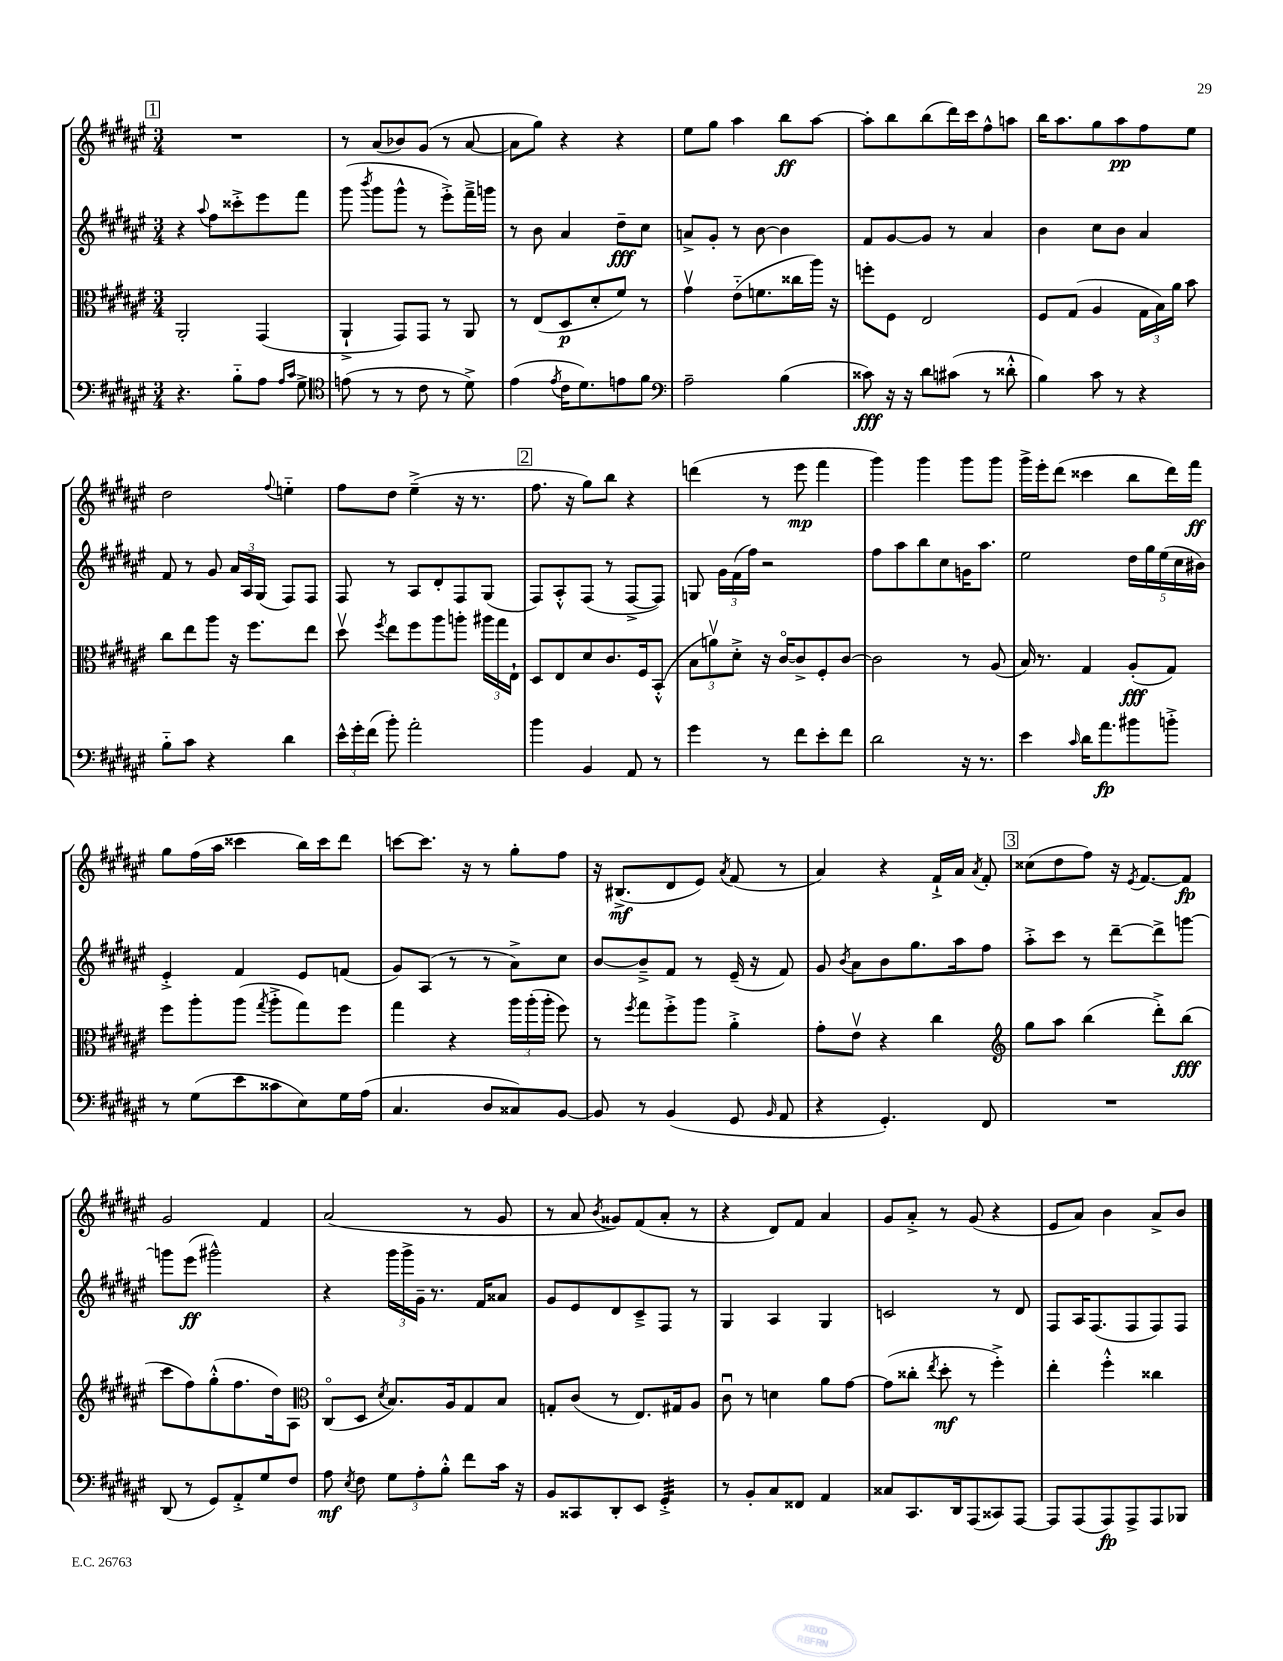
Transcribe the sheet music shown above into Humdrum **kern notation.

**kern	**kern	**kern	**kern
*staff4	*staff3	*staff2	*staff1
*clefF4	*clefC3	*clefG2	*clefG2
*k[f#c#g#d#a#e#]	*k[f#c#g#d#a#e#]	*k[f#c#g#d#a#e#]	*k[f#c#g#d#a#e#]
*M3/4	*M3/4	*M3/4	*M3/4
4.r	2AA#'/	4r	2.r
.	.	8qqaa#/	.
.	.	8ff#\L	.
8B'~\L	.	8ccc##'^\	.
8A#\J	(4GG#/	8eee#\	.
16qqA#/LL	.	.	.
16qqc#/JJ	.	.	.
8G#^\	.	8fff#\J	.
=	=	=	=
*clefC4	*	*	*
(8e\	4AA#`^/	(8ggg#\	8r
.	.	8qbbb/	.
8r	.	8ggg#\L	(8a#/L
8r	8GG#/L)	8ggg#^^\J	8b-/)
8c#\	8GG#/J	8r	(8g#/J
8r	8r	8eee#'^\L)	8r
8d#^\)	8AA#/	16fff#~^\L	[8a#/
.	.	16ggg\JJ	.
=	=	=	=
(4e#\	8r	8r	8a#\]L
.	(8E#/L	8b\	8gg#\J)
8qe#/	.	.	.
16c#\LK	8D#/	4a#/	4r
8.d#\)	.	.	.
.	8d#'/	.	.
8e\	8f#/J)	8dd#~\L	4r
8f#\J	8r	8cc#\J	.
=	=	=	=
*clefF4	*	*	*
2A#~\	4g#v\	8a^/L	8ee#\L
.	.	8g#'/J	8gg#\J
.	(8e#'~\L	8r	4aa#\
.	8.f\	[8b\	.
(4B\	.	4b\]	8bb\L
.	16cc##\L	.	.
.	16aa#\JJ)	.	[8aa#\J
.	16r	.	.
=	=	=	=
8c##\)	8ff'\L	8f#/L	8aa#'\]L
16r	8F#\J	[8g#/	8bb\
16r	.	.	.
8d#\L	2E#/	8g#/]J	(8bb\
(8c#\J	.	8r	16ddd#\L)
.	.	.	16ccc#\J
8r	.	4a#/	8ff#^^\
8d##'^^\	.	.	8aa\J
=	=	=	=
4B\)	8F#/L	4b\	16bb\LK
.	.	.	8.aa#\
.	(8G#/J	.	.
8c#\	4A#/	8cc#\L	8gg#\
8r	.	8b\J	8aa#\
4r	24G#\LL	4a#/	8ff#\
.	24B\)	.	.
.	24a#\JJ	.	.
.	8b\	.	8ee#\J
=	=	=	=
8B'~\L	8cc#\L	8f#/	2dd#\
8c#\J	8ee#\	8r	.
4r	8aa#\J	8g#/	.
.	16r	24a#/LL	.
.	.	24A#/	.
.	8.ff#\L	.	.
.	.	(24G#/JJ	.
.	.	.	8qqff#/
4d#\	.	8F#/L)	4ee'~\
.	8ee#\J	8F#/J	.
=	=	=	=
24e#^^\LL	8dd#v\	8F#/	8ff#\L
24g#'\	.	.	.
(24f#\JJ	.	.	.
.	8qff#/	.	.
8b'\)	8ee#\L	8r	8dd#\J
2a#'\	8ff#\	8A#/L	(4ee#~^\
.	8aa#\	8d#'/	.
.	8aa'\J	8F#/	16r
.	.	.	8.r
.	24aa#\LL	(8G#/J	.
.	24gg#\	.	.
.	24E#`\JJ	.	.
=	=	=	=
4b\	8D#/L	8F#/L)	8.ff#\
.	8E#/	8A#'^^/	.
.	.	.	16r
4BB/	8d#/	(8F#/J	8gg#\L)
.	8.c#/	8r	8bb\J
8AA#/	.	[8F#^/L	4r
.	16F#/k	.	.
8r	(8BB'^^/J	8F#/]J)	.
=	=	=	=
4g#\	12B\L	8G/	(4ddd\
.	12av\)	.	.
.	.	24g#\LL	.
.	12d#'^\J	(24f#\	.
.	.	24ff#\JJ)	.
8r	16r	2r	8r
.	[16c#o/LK	.	.
8f#\L	8c#^/]	.	8eee#\
8e#'\	8F#'/	.	4fff#\
8f#\J	[8c#/J	.	.
=	=	=	=
2d#\	2c#\]	8ff#\L	4ggg#\)
.	.	8aa#\	.
.	.	8bb\	4ggg#\
.	.	8cc#\	.
16r	8r	16g\K	8ggg#\L
8.r	.	8.aa#\J	.
.	(8A#/	.	8ggg#\J
=	=	=	=
4e#\	16B/)	2ee#\	16ggg#^\LL
.	8.r	.	16eee#'\J
.	.	.	(8ddd#\J
16qqc#/	.	.	.
16d#\LK	4G#/	.	4ccc##\
8.a#\	.	.	.
8b#\	(8A#'/L	20dd#\LL	8bb\L
.	.	20gg#\	.
.	.	(20ee#\	.
8b'^\J	8G#/J)	.	16ddd#\L)
.	.	20cc#\	.
.	.	.	16fff#\JJ
.	.	20b#\JJ)	.
=	=	=	=
8r	8ff#\L	4e#'^/	8gg#\L
(8G#\L	8aa#'\	.	(16ff#\L
.	.	.	16aa#\JJ
8e#\	(8aa#\J	4f#/	4ccc##\
.	8qgg#/	.	.
8c##\	8aa#'^\L	.	.
8E#\)	8gg#\)	8e#/L	16bb\LL)
.	.	.	16ccc##\J
16G#\L	8ff#\J	(8f/J	8ddd#\J
(16A#\JJ	.	.	.
=	=	=	=
4.C#/	4gg#\	8g#/L)	[8ccc\L
.	.	(8A#/J	8.ccc\]J
.	4r	8r	.
.	.	.	16r
8D#/L	.	8r	8r
8C##/)	24aa#\LL	8a#^\L)	8gg#'\L
.	(24aa#'\	.	.
.	24aa#'\JJ	.	.
[8BB/J	8ff#\)	8cc#\J	8ff#\J
=	=	=	=
8BB/]	8r	[8b/L	16r
.	.	.	(8.B#^/L
.	8qff#/	.	.
8r	8gg#\L	8b~^/]	.
(4BB/	8ff#'^\	8f#/J	8d#/
.	8aa#\J	8r	8e#/J)
.	.	.	8qa#/
8GG#/	4a#'^\	(16e#~/	(8f#/
.	.	16r	.
16qqBB/	.	.	.
8AA#/	.	8f#/)	8r
=	=	=	=
4r	8g#'\L	8g#/	4a#/)
.	.	8qb/	.
.	8e#v\J	8a#\L	.
4.GG#'/)	4r	8b\	4r
.	.	8.gg#\	.
.	4cc#\	.	16f#`^/LL
.	.	16aa#\k	16a#/JJ
.	.	.	8qa#/
8FF#/	.	8ff#\J	8f#'/
=	=	=	=
*	*clefG2	*	*
2.r	8gg#\L	8aa#'^\L	(8cc##\L
.	8aa#\J	8ccc#\J	8dd#\
.	(4bb\	8r	8ff#\J)
.	.	[8ddd#~\L	16r
.	.	.	8qe#/
.	.	.	[8.f#/L
.	8ddd#'^\L)	8ddd#^\]	.
.	(8bb\J	[8ggg\J	8f#/]J
=	=	=	=
(8DD#/	8ccc#\L	8ggg\]L	2g#/
8r	8ff#\)	(8eee#\J	.
8GG#/L)	(8gg#'^^\	2ggg#^^\)	.
8AA#'^/	8.ff#\	.	.
8G#/	.	.	4f#/
.	16dd#\k)	.	.
8F#/J	8A#\J	.	.
=	=	=	=
*	*clefC3	*	*
8A#\	(8C#o/L	4r	(2a#/
8qE#/	.	.	.
8F#\	8D#/J	.	.
.	8qd#/	.	.
12G#\L	8.B/L)	24ggg#\LL	.
.	.	24ggg#^\	.
12A#'\	.	24g#~\JJ	.
.	.	8.r	.
12B'^^\J	.	.	.
.	16A#/k	.	.
8f#\L	8G#/	.	8r
.	.	16f#/LK	.
16c#\Jk	8B/J	8a##/J	8g#/
16r	.	.	.
=	=	=	=
8BB/L	8G'/L	8g#/L	8r
8CC##/	(8c#/J	8e#/	8a#/
.	.	.	8qb/
8DD#'/	8r	8d#/	8g##/L)
8EE#/J	8.E#/L)	8c#~^/	(8f#/
4GG#'^/	.	8F#/J	8a#'/J
.	16G#/k	.	.
.	8A#/J	8r	8r
=	=	=	=
8r	8c#u\	4G#/	4r
8BB'/L	8r	.	.
8C#/	4d\	4A#/	8d#/L)
8FF##/J	.	.	8f#/J
4AA#/	8a#\L	4G#/	4a#/
.	[8g#\J	.	.
=	=	=	=
8C##/L	(8g#\]L	2c/	8g#/L
8.CC#/	8cc##'\J	.	8a#'^/J
.	8qee#/	.	.
.	8dd#'\	.	8r
16DD#/k	.	.	.
(8AAA#/	8r	.	(8g#/
8CC##/)	4ff#'^\)	8r	4r
[8AAA#/J	.	8d#/	.
=	=	=	=
8AAA#/]L	4ee#'\	8F#/L	8e#/L
(8AAA#/	.	16A#/K	8a#/J)
.	.	(8.F#/	.
8AAA#/)	4ff#'^^\	.	4b\
8AAA#^/	.	8F#/	.
8AAA#/	4cc##\	8F#/)	8a#^/L
8BBB-/J	.	8F#/J	8b/J
==	==	==	==
*-	*-	*-	*-
